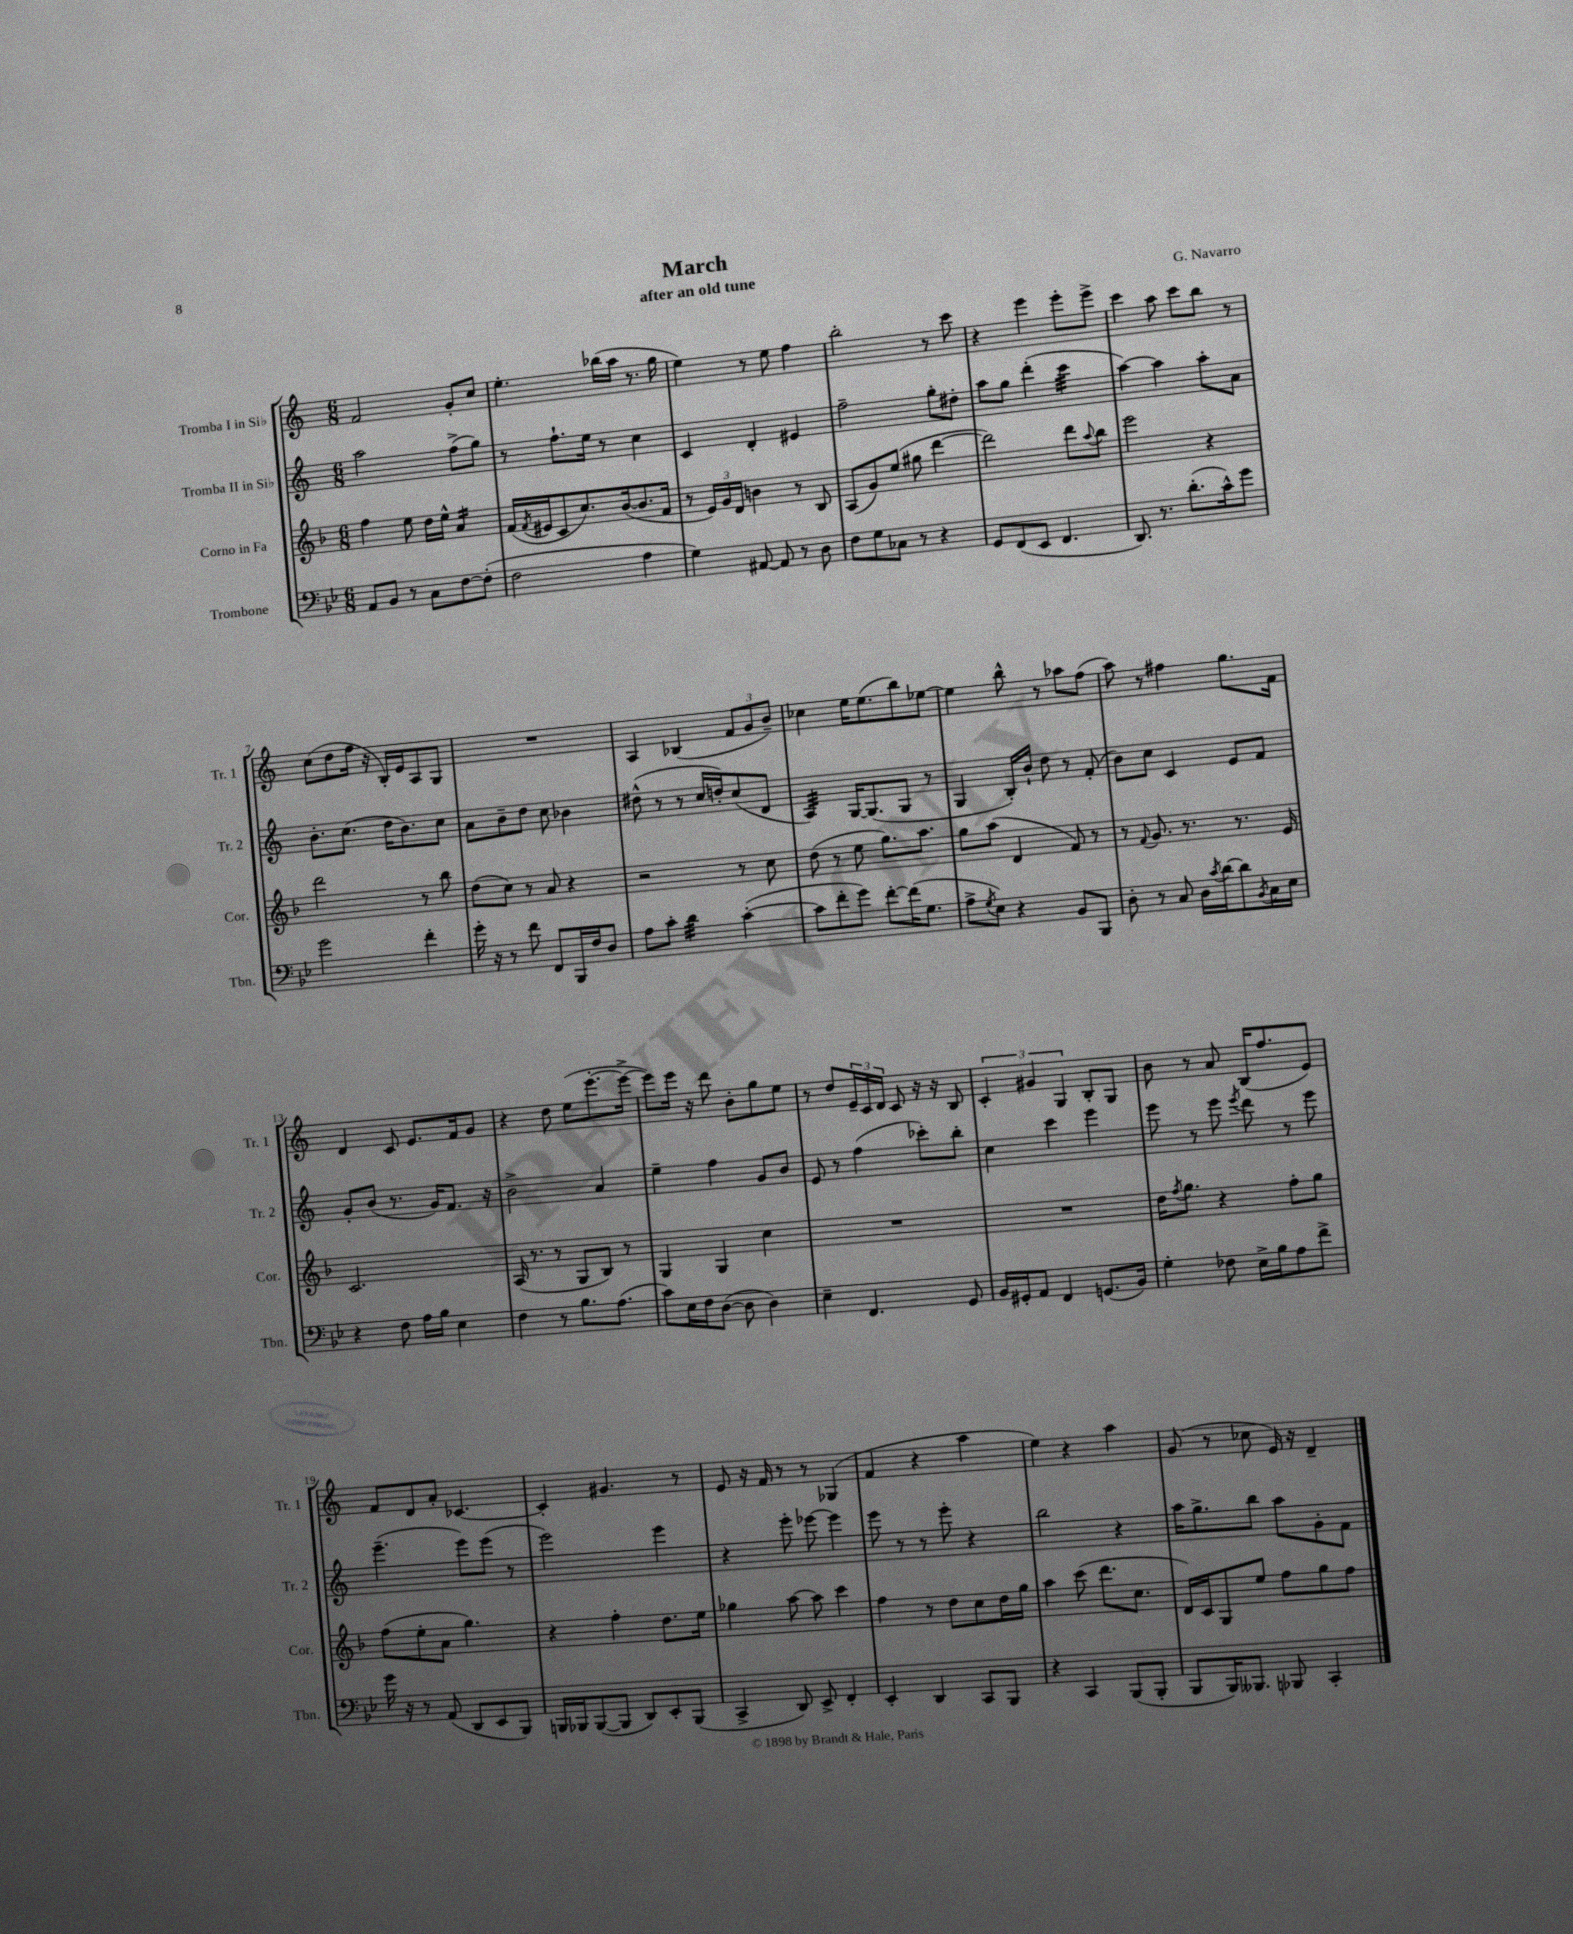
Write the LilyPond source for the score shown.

\header { title = "March" composer = "G. Navarro" subtitle = "after an old tune" }
<<
\new StaffGroup <<
\new Staff = "s0" \with { instrumentName = "Tromba I in Sib" shortInstrumentName = "Tr. 1" } {
    \clef treble \key c \major \numericTimeSignature \time 6/8
    f'2 g'8-. c''8 |
    e''4.-. bes''16( a''16 r8. g''16 |
    e''4) r8 e''8 f''4 |
    b''2-. r8 c'''8 |
    r4 e'''4 e'''8-. e'''8-> |
    c'''4 a''8 c'''8 b''8 r8 |
    c''8( d''8 f''16 r16 b16-.) e'16 a8 g8 |
    R2. |
    a4 bes4( \tuplet 3/2 { f'8 g'8 b'8--) } |
    ces''4 e''16 e''8.( b''8) ees''8~ |
    ees''4 b''8-^ r8 aes''8 f''8( |
    a''8) r8 fis''4 g''8. f'16 |
    d'4 c'8 e'8. f'16 g'8 |
    r4 d''8 e''8( e'''8.~-. e'''16~-> |
    e'''8) e'''16 r16 d'''8 b'8-. g''8 e''8 |
    r8 d''8 \tuplet 3/2 { e'16-- c'16 d'16 } c'8 r16 r16 b8 |
    \tuplet 3/2 { c'4-. gis'4 g4 } b8-. g8 |
    b'8 r8 a'8 b16( f''8. e'8) |
    f'8 d'8 a'8-. ces'4.~ |
    ces'4-. gis'4. r8 |
    e'8 r16 f'16 r8 r8 ges4( |
    f'4 r4 a''4 |
    e''4) r4 a''4 |
    g'8( r8 ces''8 e'16) r16 d'4-- \bar "|." |
}
\new Staff = "s1" \with { instrumentName = "Tromba II in Sib" shortInstrumentName = "Tr. 2" } {
    \clef treble \key c \major \numericTimeSignature \time 6/8
    a''2 f''8->( g''8) |
    r8 f''8.-! e''16 r8 c''4 |
    c'4 d'4-. eis'4 |
    f''2-- g''8-. dis''8-. |
    a''8 g''8 d'''4-.( c'''4:32 |
    a''4~) a''4 a''8-. a'8 |
    b'8.-. c''8.( d''16 b'8.) c''8 |
    a'8 b'8-- d''8 c''8 bes'4 |
    dis''8-^( r8 r8 c''16 d''16-.) c''8( d'8 |
    a4:32) g16~ g8.( g8 r8 |
    g4 b16-.) b'16-! d''8 r8 f'8-.( |
    b'8) c''8 c'4 e'8 f'8 |
    g'8-. b'8( r8. g'16) f'8. r16 |
    b'2-> a'4 |
    e''4-- f''4 g'8 b'8 |
    e'8 r8 f''4( ces'''8-.) b''8-. |
    c''4 c'''4 e'''4 |
    e'''8 r8 e'''8 \acciaccatura { e'''8 } d'''8 r8 e'''8 |
    e'''4.--( e'''8) e'''8( r8 |
    e'''2) e'''4 |
    r4 e'''8-. ees'''8~ ees'''4 |
    e'''8 r8 r8 e'''8-. r4 |
    b''2 r4 |
    a''16 g''8.-> b''8 a''8 g'8-. f'8 \bar "|." |
}
\new Staff = "s2" \with { instrumentName = "Corno in Fa" shortInstrumentName = "Cor." } {
    \clef treble \key f \major \numericTimeSignature \time 6/8
    f''4 e''8 d''16 e''16-^ a'4:16 |
    f'16( \acciaccatura { f'8 } eis'16 c'8 c''8.) bes'16~( bes'8. f'16 |
    r8 \tuplet 3/2 { e'16) g'16 d'16 } b'4 r8 bes8 |
    a8( g'8) e''8( gis''8 d'''4~ |
    d'''2) d'''8 \appoggiatura { a''8 } bes''8 |
    e'''2 r4 |
    d'''2 r8 bes''8 |
    d''8( c''8) r8 a'8 r4 |
    r2 r8 c''8 |
    d''8( r8 e''8 g''8.) a''8. |
    g''8 a''8( d'4 f'8) r8 |
    r8 \appoggiatura { f'8 } g'8. r8. r8. e'16 |
    c'2. |
    a16( r8. r8 g8 bes8) r8 |
    g4 g4 c''4 |
    R2. |
    R2. |
    d''16 \acciaccatura { f''8 } g''8. r4 f''8-. g''8 |
    f''8( e''8-. a'8 g''4.) |
    r4 f''4-. d''8. e''16 |
    ges''4 a''8~ a''8 c'''4 |
    f''4 r8 d''8 c''8 d''16 g''16 |
    a''4 c'''8( d'''8. c''8. |
    d'16) c'16 g8 e''8 f''8 g''8 f''8 \bar "|." |
}
\new Staff = "s3" \with { instrumentName = "Trombone" shortInstrumentName = "Tbn." } {
    \clef bass \key bes \major \numericTimeSignature \time 6/8
    a,8 bes,8 r8 c8 f8~ f8-.( |
    f2 a4 |
    g4) ais,8~ ais,8 r8 d8 |
    f8 g8 ces8 r8 r4 |
    g,8 f,8( ees,8 f,4. |
    d,8.) r8. d'8.-.( c'16-^) g'8 |
    g'2 f'4-. |
    g'16-. r16 r8 f'8 f,8 bes,,16 f16 d8 |
    a8 c'8-. d'4:32 c'4~-.( |
    c'8 f'8-. g'8) f'8~-. f'16( g8. |
    a8-> \acciaccatura { g8 } ees8) r4 bes,8 bes,,8 |
    d8-. r8 c8 d16 \acciaccatura { c'8 } d'16~ d'8 \acciaccatura { bes,8 } c16 ees16 |
    r4 f8 a16 bes16 ees4 |
    f4 r8 bes8. a8.( |
    c'8) ees16 f16 d8~( d8 d4) |
    ees4-- f,4. g,8 |
    bes,16 gis,16-. a,8 f,4 g,8.( bes,16) |
    g4-. fes8 ees16-> bes16 a8 f'8-> |
    g'16 r16 r8 a,8( d,8 ees,8 bes,,8) |
    b,,16 bes,,16 bes,,8~( bes,,8 d,8) ees,8-. bes,,8( |
    c,4-> d,8) ees,8-> f,4-. |
    ees,4-. d,4 c,8 bes,,8 |
    r4 c,4 bes,,8( bes,,8-. |
    bes,,8 bes,,16) beses,,8. bes,,8 c,4-. \bar "|." |
}
>>
>>
